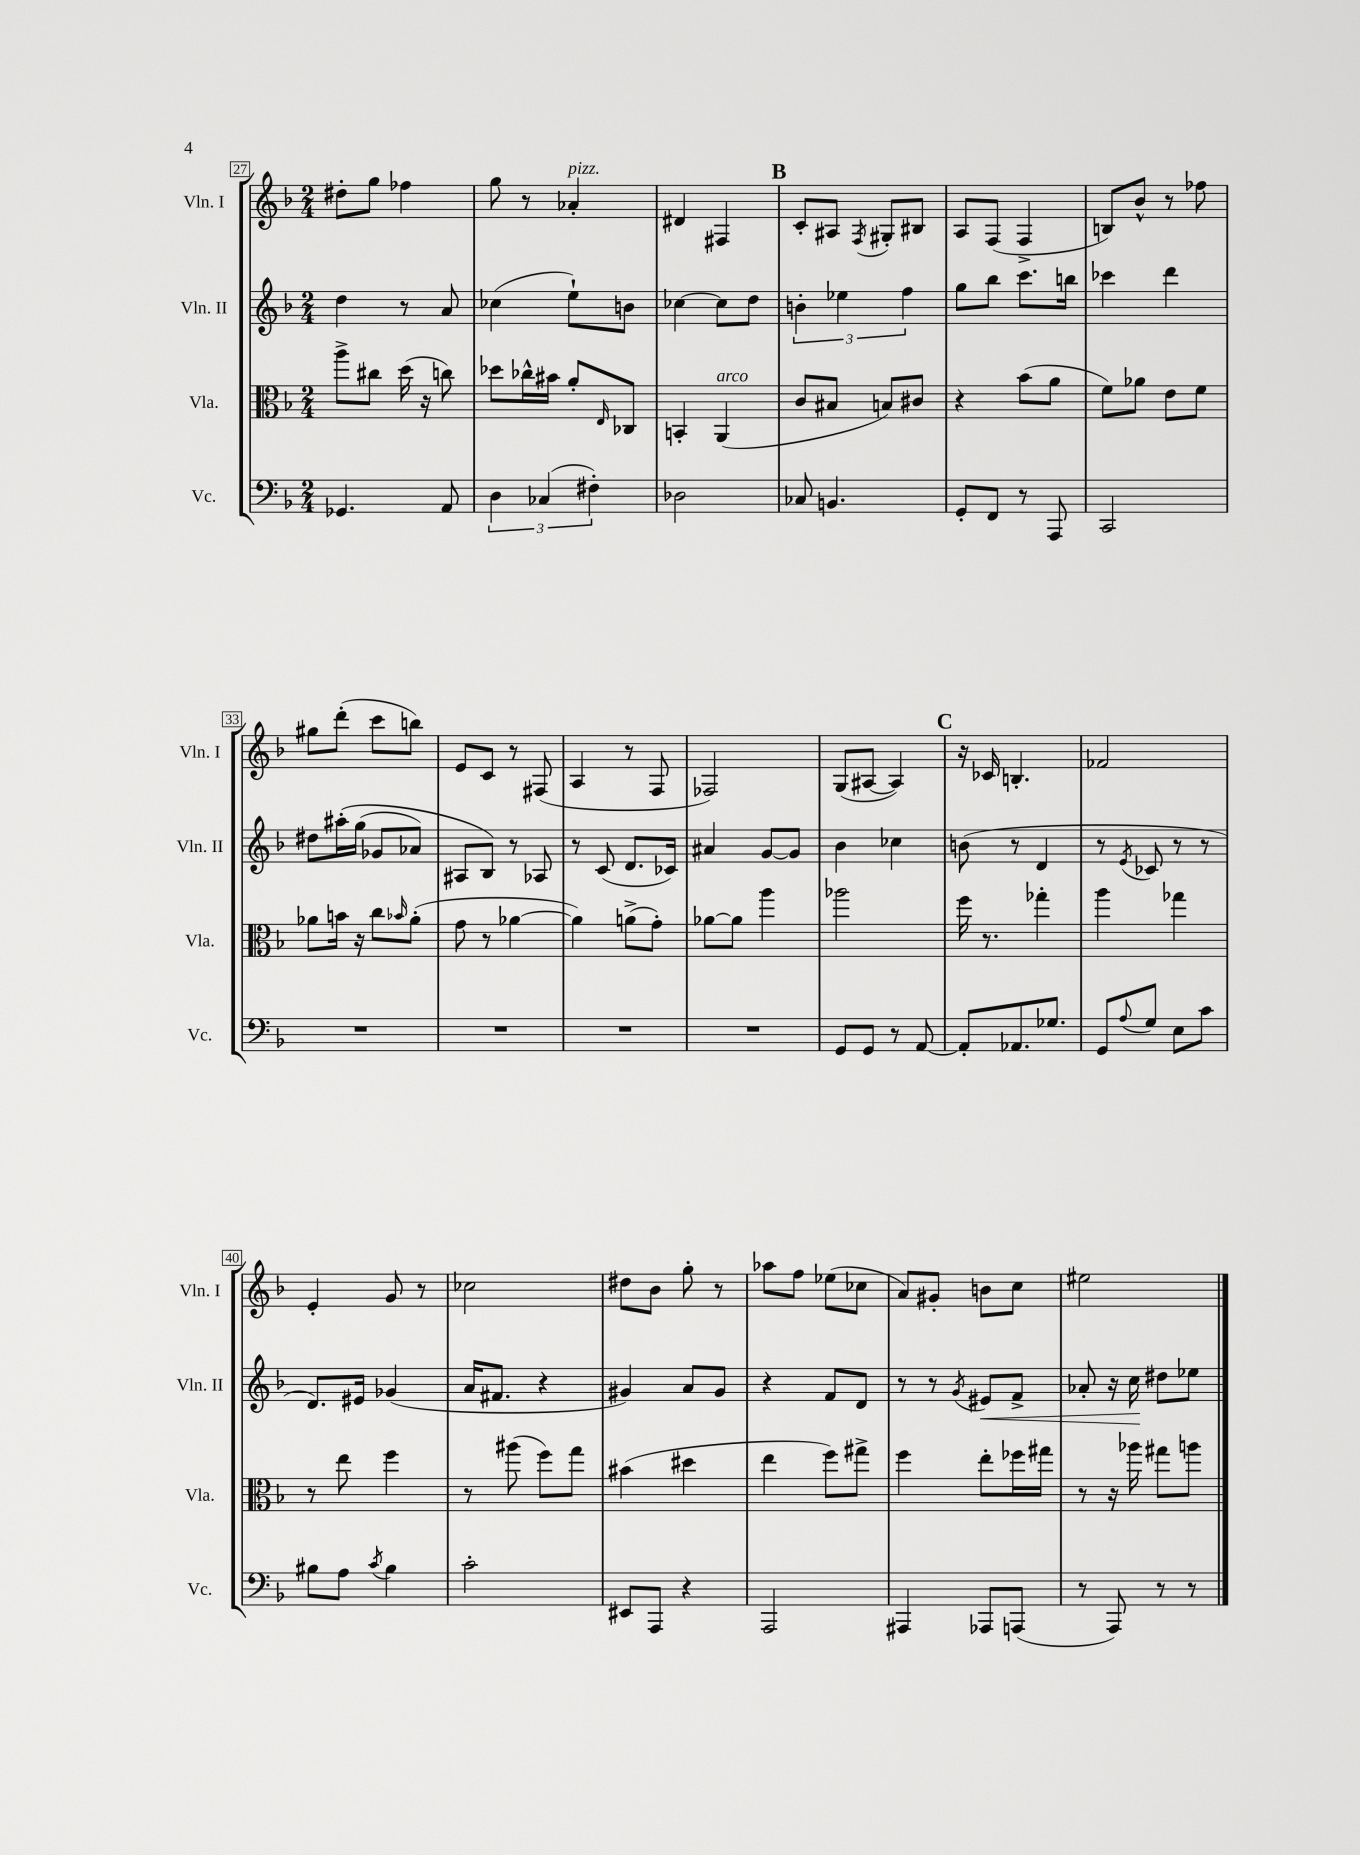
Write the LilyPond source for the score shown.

<<
\new StaffGroup <<
\new Staff = "s0" \with { instrumentName = "Vln. I" shortInstrumentName = "Vln. I" } {
    \clef treble \key f \major \numericTimeSignature \time 2/4
    dis''8-. g''8 fes''4 |
    g''8 r8 aes'4-.^\markup { \italic "pizz." } |
    dis'4 fis4 |
    \mark \markup { \bold "B" } c'8-. ais8 \acciaccatura { f8 } gis8-. bis8 |
    a8 f8( f4-> |
    b8) bes'8-^ r8 fes''8 |
    gis''8 d'''8-.( c'''8 b''8) |
    e'8 c'8 r8 fis8( |
    a4 r8 f8 |
    fes2) |
    g8( ais8~ ais4) |
    \mark \markup { \bold "C" } r16 ces'16 b4.-. |
    fes'2 |
    e'4-. g'8 r8 |
    ces''2 |
    dis''8 bes'8 g''8-. r8 |
    aes''8 f''8 ees''8( ces''8 |
    a'8) gis'8-. b'8 c''8 |
    eis''2 \bar "|." |
}
\new Staff = "s1" \with { instrumentName = "Vln. II" shortInstrumentName = "Vln. II" } {
    \clef treble \key f \major \numericTimeSignature \time 2/4
    d''4 r8 a'8 |
    ces''4( e''8-!) b'8 |
    ces''4~ ces''8 d''8 |
    \mark \markup { \bold "B" } \tuplet 3/2 { b'4-. ees''4 f''4 } |
    g''8 bes''8 c'''8. b''16 |
    ces'''4 d'''4 |
    dis''8 ais''16-.\( g''16( ges'8 aes'8) |
    ais8 bes8\) r8 aes8 |
    r8 c'8( d'8. ces'16) |
    ais'4 g'8~ g'8 |
    bes'4 ces''4 |
    \mark \markup { \bold "C" } b'8( r8 d'4 |
    r8 \acciaccatura { e'8 } ces'8 r8 r8 |
    d'8.) eis'16 ges'4( |
    a'16 fis'8. r4 |
    gis'4) a'8 gis'8 |
    r4 f'8 d'8 |
    r8 r8 \acciaccatura { g'8 } eis'8\< f'8-> |
    aes'8-. r16 c''16\! dis''8 ees''8 \bar "|." |
}
\new Staff = "s2" \with { instrumentName = "Vla." shortInstrumentName = "Vla." } {
    \clef alto \key f \major \numericTimeSignature \time 2/4
    a''8-> cis''8 d''16( r16 c''8) |
    des''8 ces''16-^ bis'16 a'8-. \grace { e16 } ces8 |
    b,4-. a,4^\markup { \italic "arco" }( |
    \mark \markup { \bold "B" } c'8 bis8 b8) cis'8 |
    r4 bes'8( a'8 |
    f'8) aes'8 e'8 f'8 |
    aes'8 b'16 r16 c''8 \grace { bes'16 } aes'8-.( |
    g'8 r8 aes'4~ |
    aes'4) a'8->( g'8-.) |
    aes'8~ aes'8 a''4 |
    aes''2 |
    \mark \markup { \bold "C" } f''16 r8. ges''4-. |
    a''4 ges''4 |
    r8 e''8 f''4 |
    r8 ais''8( f''8) g''8 |
    bis'4( dis''4 |
    e''4 f''8) gis''8-> |
    f''4 e''8-. fes''16 gis''16 |
    r8 r16 aes''16 gis''8 a''8 \bar "|." |
}
\new Staff = "s3" \with { instrumentName = "Vc." shortInstrumentName = "Vc." } {
    \clef bass \key f \major \numericTimeSignature \time 2/4
    ges,4. a,8 |
    \tuplet 3/2 { d4 ces4( fis4-.) } |
    des2 |
    \mark \markup { \bold "B" } ces8 b,4. |
    g,8-. f,8 r8 a,,8 |
    c,2 |
    R2 |
    R2 |
    R2 |
    R2 |
    g,8 g,8 r8 a,8~ |
    \mark \markup { \bold "C" } a,8-. aes,8. ges8. |
    g,8 \appoggiatura { a8 } g8 e8 c'8 |
    bis8 a8 \acciaccatura { c'8 } bis4 |
    c'2-. |
    eis,8 a,,8 r4 |
    a,,2 |
    ais,,4 aes,,8 a,,8( |
    r8 a,,8) r8 r8 \bar "|." |
}
>>
>>
\layout { \context { \Score currentBarNumber = #27 \override BarNumber.stencil = #(make-stencil-boxer 0.1 0.3 ly:text-interface::print) } }
